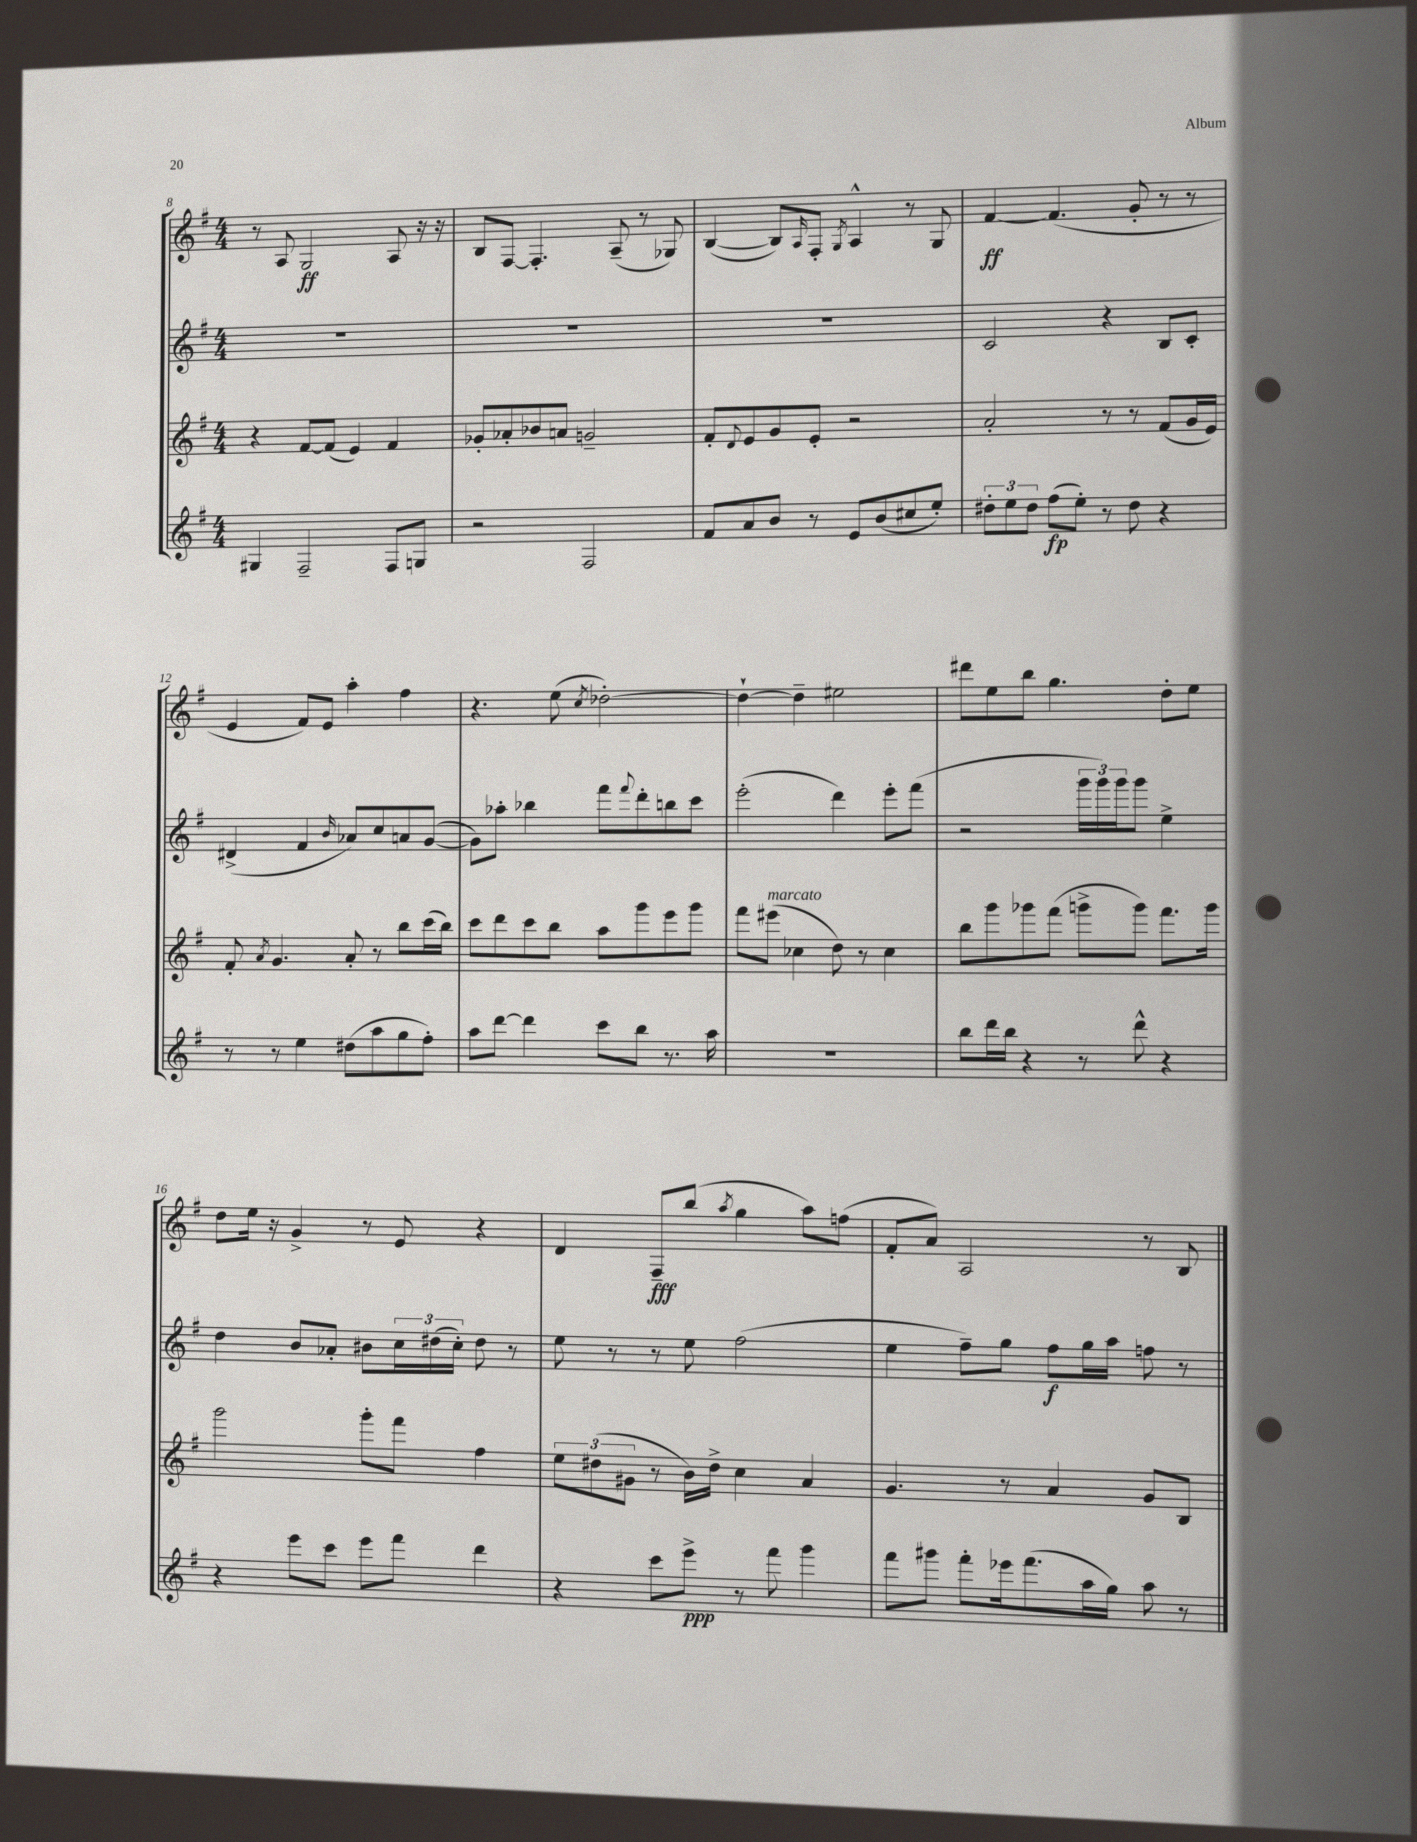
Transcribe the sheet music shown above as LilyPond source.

<<
\new StaffGroup <<
\new Staff = "s0" {
    \clef treble \key g \major \numericTimeSignature \time 4/4
    r8 a8 g2\ff a8 r16 r16 |
    b8 fis8~ fis4.-. a8--( r8 ges8) |
    b4~( b8) \grace { a16 } fis8-. \acciaccatura { g8 } a4-^ r8 g8 |
    fis'4~\ff fis'4.( g'8-. r8 r8 |
    e'4 fis'8) e'8 a''4-. fis''4 |
    r4. e''8( \acciaccatura { c''8 } des''2~-.) |
    des''4~-! des''4-- eis''2 |
    dis'''8 e''8 b''8 g''4. d''8-. e''8 |
    d''8 e''16 r16 g'4-> r8 e'8 r4 |
    d'4 fis8--\fff b''8( \acciaccatura { a''8 } g''4 a''8) f''8( |
    fis'8-. a'8) a2 r8 b8 \bar "|." |
}
\new Staff = "s1" {
    \clef treble \key g \major \numericTimeSignature \time 4/4
    R1 |
    R1 |
    R1 |
    c'2 r4 b8 c'8-. |
    dis'4->( fis'4 \grace { b'16 } aes'8) c''8 a'8 g'8~( |
    g'8) aes''8-. bes''4 fis'''8 \appoggiatura { fis'''8 } d'''8-. b''8 c'''8 |
    e'''2-.( d'''4) e'''8-. fis'''8( |
    r2 \tuplet 3/2 { g'''16 g'''16) g'''16 } g'''8 e''4-> |
    d''4 b'8 aes'8-. bis'8 \tuplet 3/2 { c''16 dis''16( c''16-.) } dis''8 r8 |
    e''8 r8 r8 e''8 fis''2( |
    e''4 fis''8--) g''8 fis''8\f g''16 a''16 f''8 r8 \bar "|." |
}
\new Staff = "s2" {
    \clef treble \key g \major \numericTimeSignature \time 4/4
    r4 fis'8~ fis'8( e'4) fis'4 |
    ges'8-. aes'8-. bes'8 a'8 g'2-- |
    fis'8-. \appoggiatura { d'8 } e'8 g'8 e'8-. r2 |
    a'2-. r8 r8 fis'8( g'16 e'16) |
    fis'8-. \acciaccatura { a'8 } g'4. a'8-. r8 b''8 c'''16( b''16) |
    c'''8 d'''8 c'''8 b''8 a''8 g'''8 e'''8 g'''8 |
    fis'''8 eis'''8^\markup { \italic "marcato" }( ces''4 d''8) r8 ces''4 |
    b''8 g'''8 ges'''8 fis'''8( g'''8-> g'''8) fis'''8. g'''16 |
    g'''2 g'''8-. fis'''8 fis''4 |
    \tuplet 3/2 { e''8 dis''8( gis'8 } r8 b'16) dis''16-> c''4 a'4 |
    g'4. r8 a'4 g'8 b8 \bar "|." |
}
\new Staff = "s3" {
    \clef treble \key g \major \numericTimeSignature \time 4/4
    gis4 fis2-- fis8 g8 |
    r2 fis2 |
    fis'8 a'8 b'8 r8 e'8 b'8( cis''8 e''8-.) |
    \tuplet 3/2 { dis''8-. e''8 dis''8 } fis''8\fp( e''8-.) r8 dis''8 r4 |
    r8 r8 e''4 dis''8( a''8 g''8 fis''8-.) |
    a''8 d'''8~ d'''4 c'''8 b''8 r8. a''16 |
    R1 |
    b''8 d'''16 b''16 r4 r8 d'''8-^ r4 |
    r4 e'''8 c'''8 e'''8 fis'''8 d'''4 |
    r4 c'''8 e'''8->\ppp r8 fis'''8 g'''4 |
    fis'''8 gis'''8 fis'''8-. ees'''16 fis'''8.( a''16 g''16) a''8 r8 \bar "|." |
}
>>
>>
\layout { \context { \Score currentBarNumber = #8 } }
